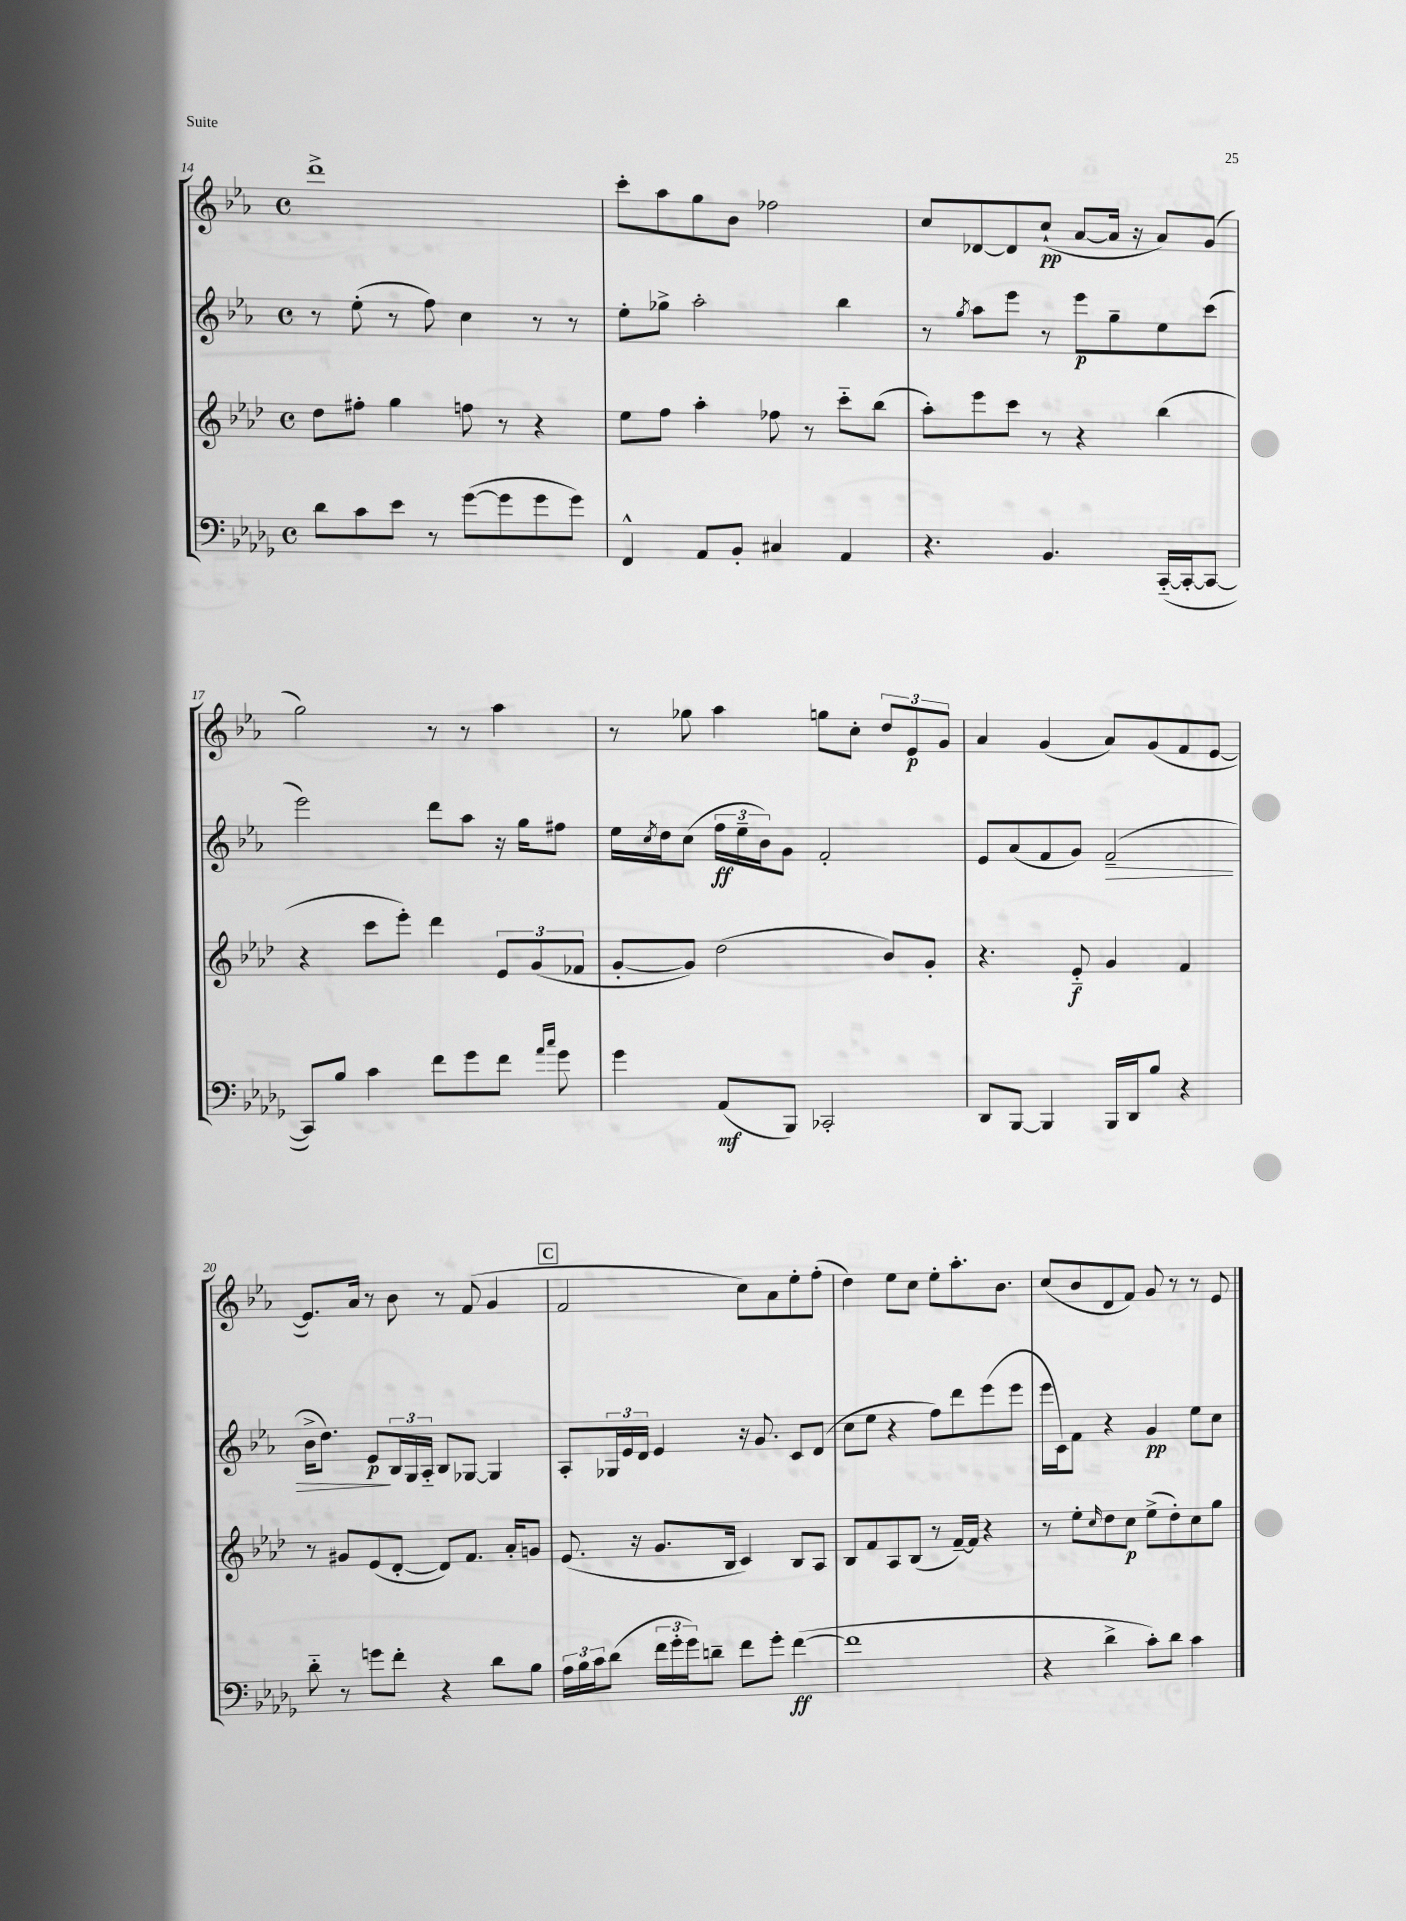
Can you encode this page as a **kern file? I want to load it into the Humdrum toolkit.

**kern	**kern	**kern	**kern
*staff4	*staff3	*staff2	*staff1
*clefF4	*clefG2	*clefG2	*clefG2
*k[b-e-a-d-g-]	*k[b-e-a-d-]	*k[b-e-a-]	*k[b-e-a-]
*M4/4	*M4/4	*M4/4	*M4/4
*met(c)	*met(c)	*met(c)	*met(c)
8d-	8dd-	8r	1ddd^
8c	8ff#'	(8ee-'	.
8e-	4gg	8r	.
8r	.	8ff)	.
([8g-	8ff	4cc	.
8g-]	8r	.	.
8g-	4r	8r	.
8g-)	.	8r	.
=	=	=	=
4FF^^	8ee-	8ee-'	8ccc'
.	8ff	8gg-^	8aa-
8AA-	4aa-'	2aa-'	8gg
8BB-'	.	.	8b-
4C#	8ff-	.	2ff-
.	8r	.	.
4AA-	8ccc'~	4bb-	.
.	(8bb-	.	.
=	=	=	=
4.r	8aa-')	8r	8cc
.	.	8qgg	.
.	8eee-	8aa-	[8d-
.	8ccc	8eee-	8d-]
4.BB-	8r	8r	(8cc`
.	4r	8eee-	[8a-
.	.	8gg~	16a-]
.	.	.	16r
([16CC'~	(4bb-	8ee-	8a-)
16CC'_	.	.	.
8CC_	.	(8ccc	(8g
=	=	=	=
8CC])	4r	2eee-)	2gg)
8B-	.	.	.
4c	8ccc	.	.
.	8eee-')	.	.
8f	4ddd-	8ddd	8r
8g-	.	8aa-	8r
8f	12e-	16r	4aa-
.	.	16gg	.
.	(12g	.	.
16qqa-	.	.	.
16qqcc	.	.	.
8g-	.	8ff#	.
.	12f-	.	.
=	=	=	=
4g-	[8g'	16ee-	8r
.	.	8qcc	.
.	.	16dd	.
.	8g])	(8cc	8gg-
(8AA-	(2dd-	24ff	4aa-
.	.	24ee-~	.
.	.	24b-)	.
8BBB-)	.	8g	.
2CC-'	.	2f'	8gg
.	.	.	8cc'
.	8b-)	.	12dd
.	.	.	12e-
.	8g'	.	.
.	.	.	12g
=	=	=	=
8DD-	4.r	8e-	4a-
[8BBB-	.	(8a-	.
4BBB-]	.	8f	(4g
.	8e-'~	8g)	.
16BBB-	4g	(2f~	8a-)
16DD-	.	.	.
8B-	.	.	(8g
4r	4f	.	8f
.	.	.	[8e-
=	=	=	=
8d-'~	8r	16b-^	8.e-])
.	.	8.dd)	.
8r	8g#	.	.
.	.	.	16a-
8g	(8e-	8e-	8r
8f'	[8d-'	24B-	8b-
.	.	24G	.
.	.	24A-'~	.
4r	8d-])	8B-	8r
.	8.f	[8G-	(8f
8d-	.	4G-]	4g
.	16a-'	.	.
8B-	8g	.	.
=	=	=	=
24A-	(8.e-	8A-'	2f
24B-	.	.	.
24c	.	.	.
(8d-	.	24G-	.
.	.	24e-	.
.	16r	.	.
.	.	24d	.
24f	8.g	4e-	.
24g-'	.	.	.
24g-)	.	.	.
8d~	.	.	.
.	16B-	.	.
8f	4c)	16r	8cc)
.	.	8.g	.
8g-'	.	.	8a-
([4f	8B-	8c	8ee-'
.	8A-	(8d	(8ff'
=	=	=	=
1f]	8B-	8cc	4dd)
.	8f	8ee-	.
.	8A-	4r	8ee-
.	(8B-	.	8cc
.	8r	8ff)	8ee-'
.	[16f~)	8ddd	8.aa-'
.	16f]	.	.
.	4r	(8eee-	.
.	.	.	8.b-
.	.	8eee-	.
=	=	=	=
4r	8r	16eee-	(8cc
.	.	16c)	.
.	8ee-'	8f	8b-
.	16qqcc	.	.
4d-^	8dd-	4r	8d
.	8cc	.	8f)
8c')	(8ee-^	4g	8g
8d-	8dd-')	.	8r
4c	8cc	8ee-	8r
.	8gg	8cc	8e-
==	==	==	==
*-	*-	*-	*-
